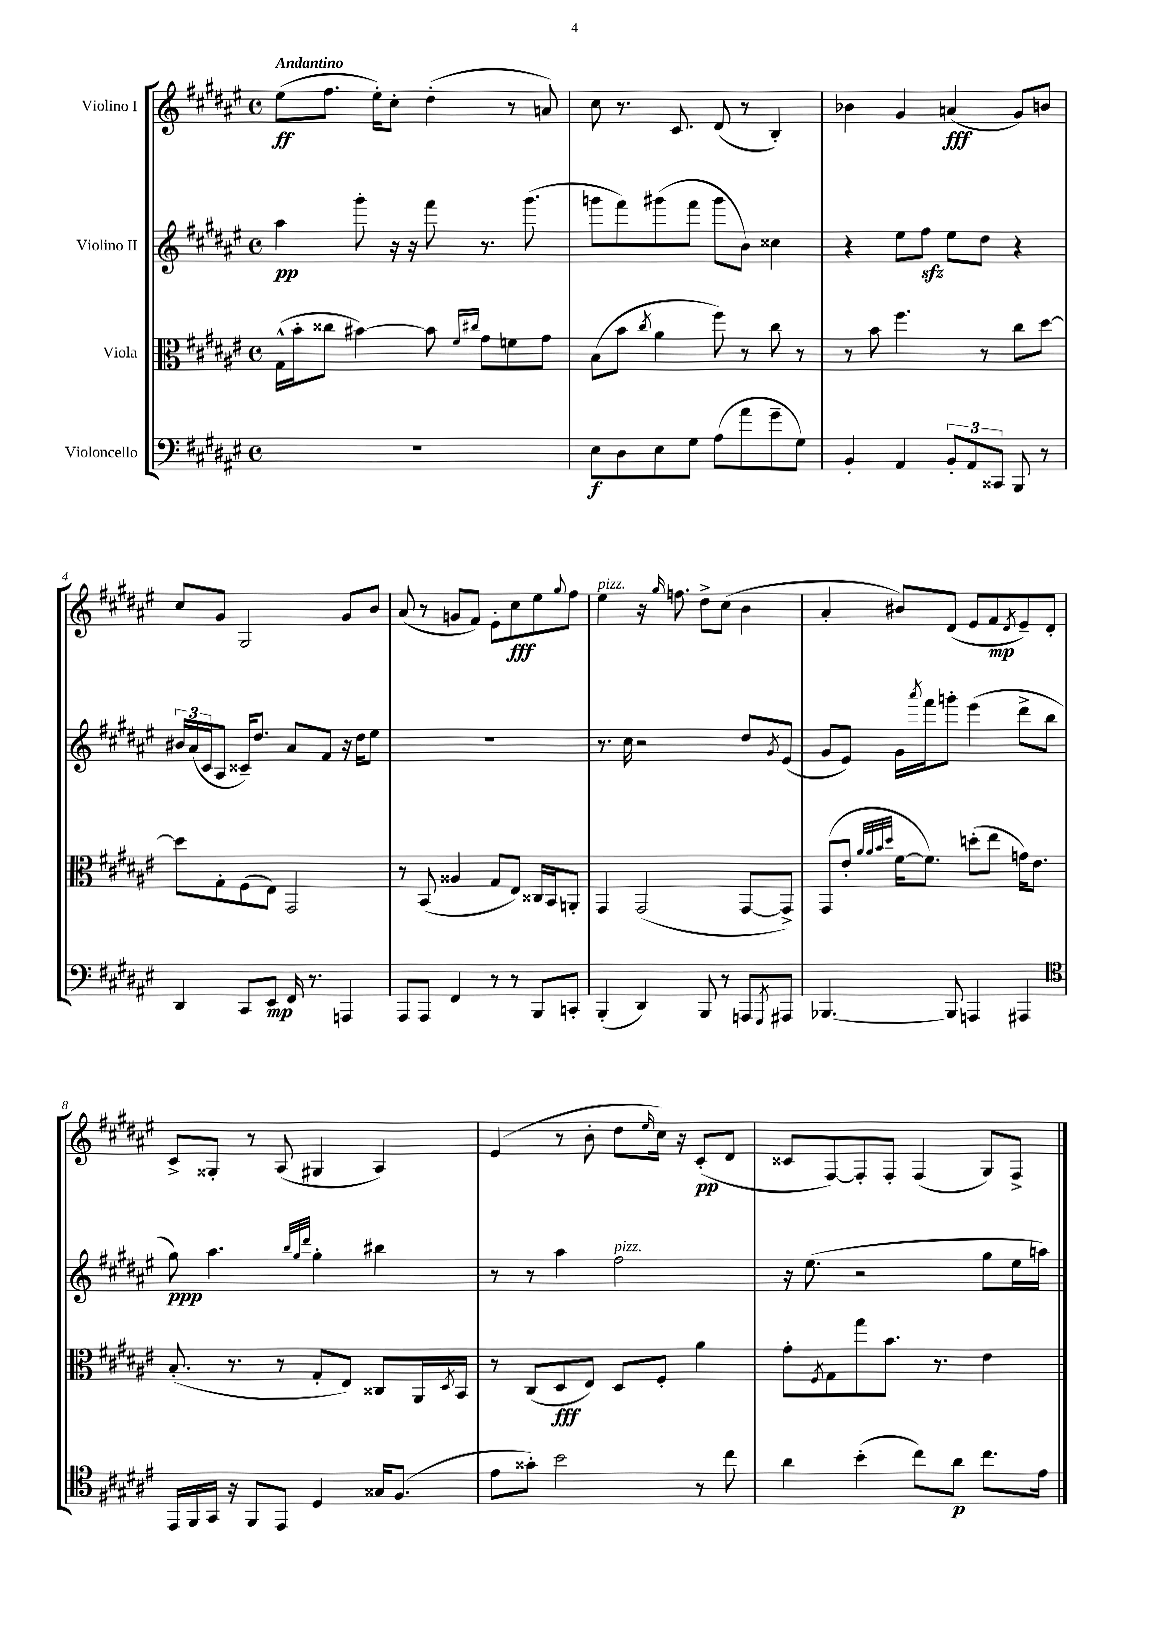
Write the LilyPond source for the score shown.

<<
\new StaffGroup <<
\new Staff = "s0" \with { instrumentName = "Violino I" } {
    \clef treble \key fis \major \defaultTimeSignature \time 4/4 \tempo "Andantino"
    eis''8\ff( fis''8. eis''16-.) cis''8-. dis''4-.( r8 a'8) |
    cis''8 r8. cis'8. dis'8( r8 b4-.) |
    bes'4 gis'4 a'4\fff( gis'8) b'8 |
    cis''8 gis'8 gis2 gis'8 b'8 |
    ais'8( r8 g'8 fis'8) eis'8-. cis''8\fff eis''8 \appoggiatura { gis''8 } fis''8 |
    eis''4^\markup { \italic "pizz." } r16 \grace { gis''16 } f''8. dis''8-> cis''8( b'4 |
    ais'4-. bis'8) dis'8( eis'8 fis'8\mp \acciaccatura { dis'8 } eis'8--) dis'8-. |
    cis'8-> gisis8-. r8 ais8( gis4 ais4) |
    eis'4( r8 b'8-. dis''8 \grace { eis''16 } cis''16) r16 cis'8-.\pp( dis'8 |
    cisis'8 fis8~) fis8-. fis8-. fis4( gis8) fis8-> \bar "|." |
}
\new Staff = "s1" \with { instrumentName = "Violino II" } {
    \clef treble \key fis \major \defaultTimeSignature \time 4/4
    ais''4\pp gis'''8-. r16 r16 fis'''8 r8. gis'''8.( |
    g'''8 fis'''8) gis'''8( fis'''8 gis'''8 b'8) cisis''4 |
    r4 eis''8 fis''8\sfz eis''8 dis''8 r4 |
    \tuplet 3/2 { bis'16 ais'16( cis'16 } ais8 cisis'16--) dis''8. ais'8 fis'8 r16 dis''16 eis''8 |
    R1 |
    r8. cis''16 r2 dis''8 \acciaccatura { gis'8 } eis'8( |
    gis'8 eis'8) gis'16 \acciaccatura { ais'''8 } fis'''16 g'''8-. eis'''4( dis'''8-> b''8 |
    gis''8\ppp) ais''4. \grace { b''32 gis''32 dis'''32 } gis''4-. bis''4 |
    r8 r8 ais''4 fis''2^\markup { \italic "pizz." } |
    r16 eis''8.( r2 gis''8 eis''16 a''16) \bar "|." |
}
\new Staff = "s2" \with { instrumentName = "Viola" } {
    \clef alto \key fis \major \defaultTimeSignature \time 4/4
    gis16-^( b'16-. cisis''8 bis'4~) bis'8 \grace { fis'16 cis''16 } gis'8 f'8 gis'8 |
    b8( b'8 \acciaccatura { cis''8 } ais'4 fis''8) r8 cis''8 r8 |
    r8 b'8 fis''4. r8 cis''8 dis''8~ |
    dis''8 gis8-. fis8( eis8) gis,2 |
    r8 b,8( aisis4 gis8 eis8) cisis16 b,16 a,8-. |
    gis,4 gis,2( gis,8~ gis,8->) |
    gis,8( eis'8-. \grace { ais'32 ais'32 b'32 dis''32 } fis'16~ fis'8.) d''8-.( eis''8 g'16) eis'8. |
    b8.-.( r8. r8 gis8-. eis8) cisis8 ais,16 \acciaccatura { dis8 } b,16 |
    r8 cis8( dis8\fff eis8) dis8 fis8-. ais'4 |
    gis'8-. \acciaccatura { fis8 } gis8 gis''8 b'8. r8. eis'4 \bar "|." |
}
\new Staff = "s3" \with { instrumentName = "Violoncello" } {
    \clef bass \key fis \major \defaultTimeSignature \time 4/4
    R1 |
    eis8\f dis8 eis8 gis8 ais8( ais'8 gis'8-- gis8) |
    b,4-. ais,4 \tuplet 3/2 { b,8-. ais,8 cisis,8 } b,,8 r8 |
    dis,4 cis,8 eis,8\mp fis,16 r8. a,,4 |
    ais,,8 ais,,8 fis,4 r8 r8 b,,8 c,8-. |
    b,,4-.( dis,4) b,,8 r8 a,,8 \acciaccatura { gis,,8 } ais,,8 |
    bes,,4.~ bes,,8 a,,4 ais,,4 |
    \clef tenor eis,16 fis,16 gis,16 r16 fis,8 eis,8 dis4 gisis16 fis8.( |
    eis'8 gisis'8-.) b'2 r8 cis''8 |
    ais'4 b'4-.( cis''8) ais'8\p cis''8. eis'16 \bar "|." |
}
>>
>>
